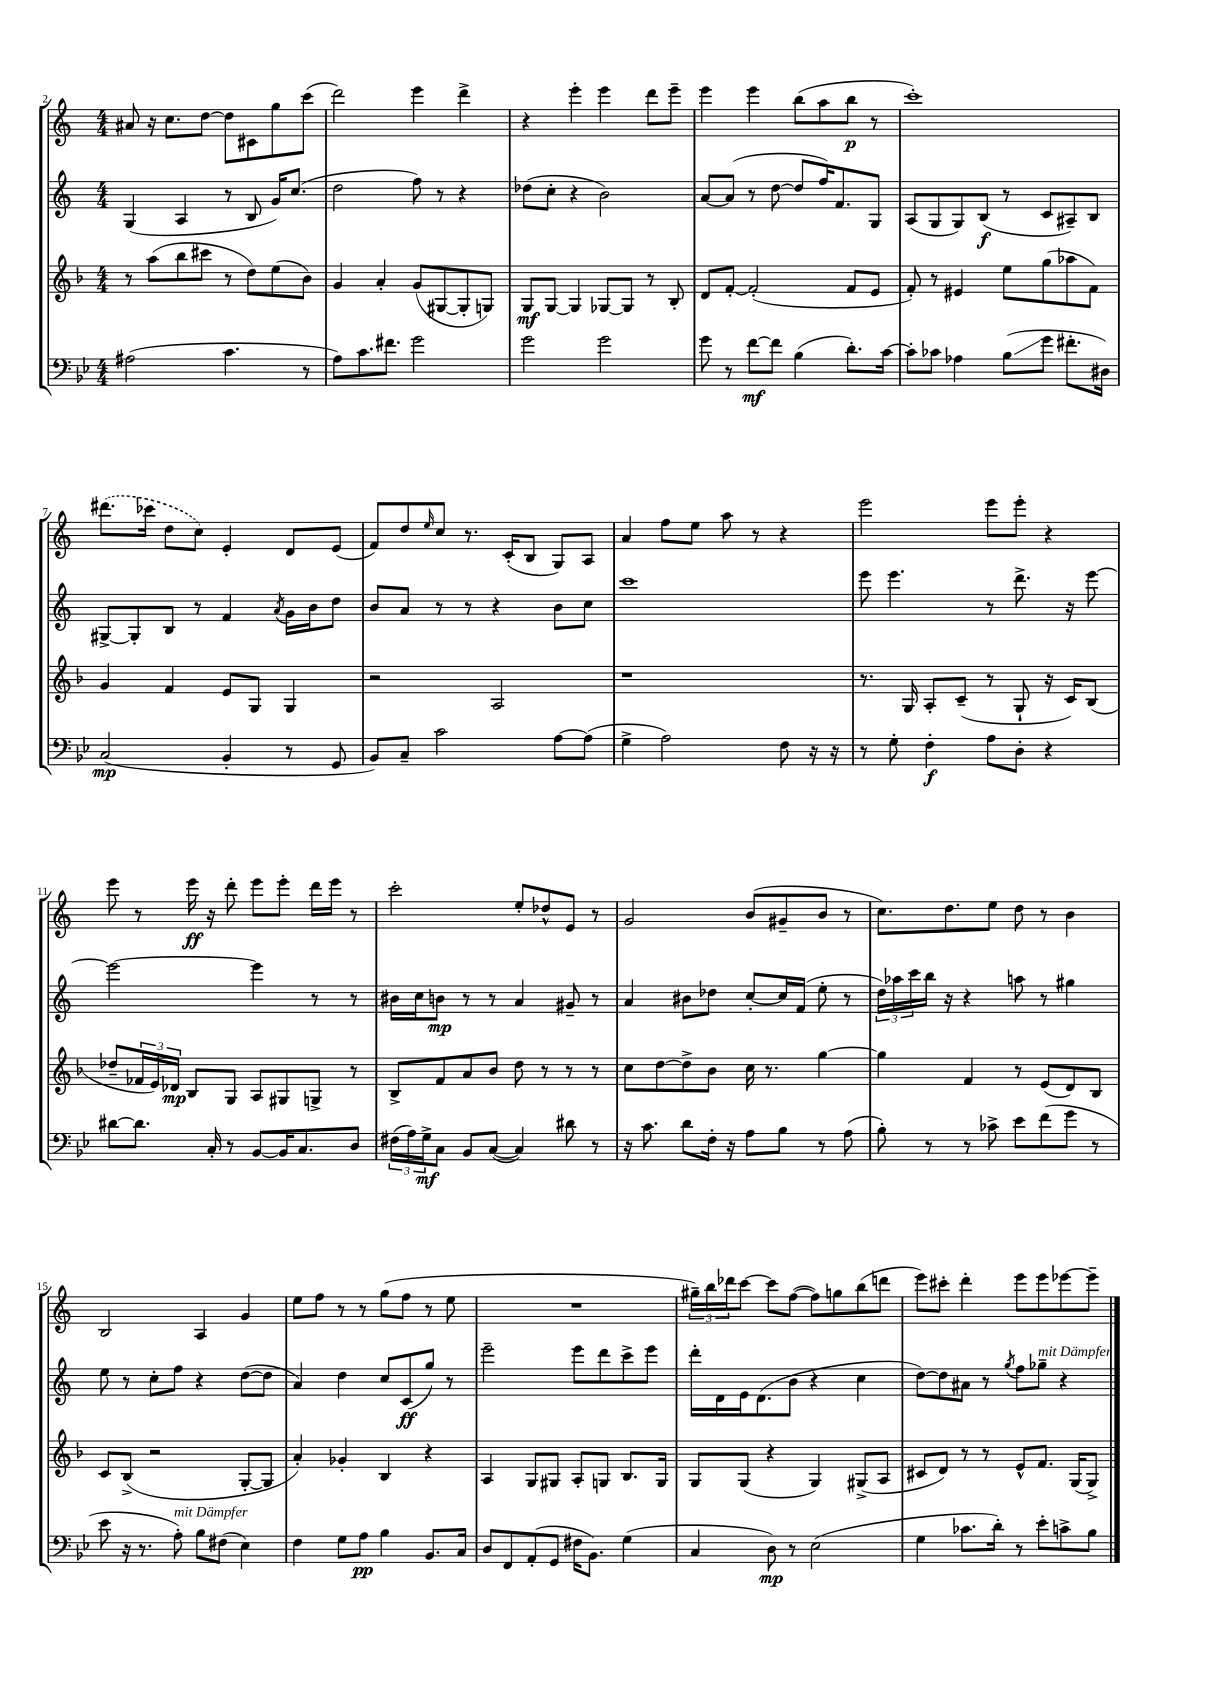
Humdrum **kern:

**kern	**kern	**kern	**kern
*staff4	*staff3	*staff2	*staff1
*clefF4	*clefG2	*clefG2	*clefG2
*k[b-e-]	*k[b-]	*k[]	*k[]
*M4/4	*M4/4	*M4/4	*M4/4
(2A#	8r	(4G	8a#
.	(8aa	.	16r
.	.	.	8.cc
.	8bb-	4A	.
.	8ccc#	.	[8dd
4.c	8r	8r	8dd]
.	8dd)	8B	8c#
.	(8ee	16g)	8gg
.	.	(8.cc	.
8r	8b-)	.	(8ccc
=	=	=	=
8A)	4g	2dd	2ddd)
8.c	.	.	.
.	4a'	.	.
8.f#	.	.	.
2g	(8g	8ff)	4eee
.	[8G#	8r	.
.	8G#']	4r	4ddd^
.	8G)	.	.
=	=	=	=
2g	8G	(8dd-	4r
.	[8G	8cc'	.
.	4G]	4r	4eee'
2g	[8G-	2b)	4eee
.	8G-]	.	.
.	8r	.	8ddd
.	8B-'	.	8eee~
=	=	=	=
8g	8d	[8a	4eee
8r	[8f'	(8a]	.
[8f	(2f']	8r	4eee
8f]	.	[8dd	.
(4B-	.	8dd]	(8bb
.	.	16ff)	8aa
.	.	8.f	.
8.d')	8f	.	8bb
.	8e	8G	8r
[16c	.	.	.
=	=	=	=
8c']	8f')	(8A	1ccc')
8c-	8r	8G	.
4A-	4e#	8G)	.
.	.	(8B	.
(8B-	8ee	8r	.
8g	(8gg	8c	.
8.f#'	8aa-	8A#~)	.
.	8f)	8B	.
16D#)	.	.	.
=	=	=	=
(2C	4g	[8G#^	(8.ddd#
.	.	8G#']	.
.	.	.	16ccc-
.	4f	8B	8dd
.	.	8r	8cc)
4BB-'	8e	4f	4e'
.	8G	.	.
.	.	8qa	.
8r	4G	16g	8d
.	.	16b	.
8GG	.	8dd	(8e
=	=	=	=
8BB-)	2r	8b	8f)
8C~	.	8a	8dd
.	.	.	16qqee
2c	.	8r	8cc
.	.	8r	8.r
.	2A	4r	.
.	.	.	(16c'
.	.	.	8B
[8A	.	8b	8G)
(8A]	.	8cc	8A
=	=	=	=
4G^	1r	1ccc	4a
2A)	.	.	8ff
.	.	.	8ee
.	.	.	8aa
.	.	.	8r
8F	.	.	4r
16r	.	.	.
16r	.	.	.
=	=	=	=
8r	8.r	8eee	2eee
8G'	.	4.eee	.
.	16G	.	.
4F'	8A'	.	.
.	(8c~	.	.
8A	8r	8r	8eee
8D'	8G`	8.ddd^	8eee'
4r	16r	.	4r
.	16c)	16r	.
.	(8B-	[8eee	.
=	=	=	=
[8d#	8dd-~	2eee_	8eee
8.d#]	24f-	.	8r
.	24e)	.	.
.	24d-	.	.
.	8B-	.	16eee
16C'	.	.	16r
8r	8G	.	8ddd'
[8BB-	8A	4eee]	8eee
16BB-]	8G#	.	8eee'
8.C	.	.	.
.	8G^	8r	16ddd
.	.	.	16eee
8D	8r	8r	8r
=	=	=	=
(24F#	8B-^	16b#	2ccc'
24A)	.	.	.
.	.	16cc	.
24G^	.	.	.
8C	8f	8b	.
8BB-	8a	8r	.
([8C	8b-	8r	.
4C])	8dd	4a	8ee'
.	8r	.	8dd-^^
8d#	8r	8g#~	8e
8r	8r	8r	8r
=	=	=	=
16r	8cc	4a	2g
8.c	.	.	.
.	[8dd	.	.
8d	8dd^]	8b#	.
16F'	8b-	8dd-	.
16r	.	.	.
8A	16cc	[8cc'	(8b
.	8.r	.	.
8B-	.	16cc]	8g#~
.	.	(16f	.
8r	[4gg	8ee'	8b
(8A	.	8r	8r
=	=	=	=
8B-')	4gg]	24dd)	8.cc)
.	.	24aa-	.
.	.	24ccc	.
8r	.	16bb	.
.	.	16r	8.dd
8r	4f	4r	.
8c-^	.	.	8ee
8e-	8r	8aa	8dd
(8f	(8e	8r	8r
8g	8d)	4gg#	4b
8r	8B-	.	.
=	=	=	=
8e-	8c	8ee	2B
16r	(8B-^	8r	.
8.r	.	.	.
.	2r	8cc'	.
8A')	.	8ff	.
8B-	.	4r	4A
(8F#	.	.	.
4E-)	[8G'	([8dd	4g
.	8G]	8dd]	.
=	=	=	=
4F	4a')	4a)	8ee
.	.	.	8ff
8G	4g-'	4dd	8r
8A	.	.	8r
4B-	4B-	8cc	(8gg
.	.	(8c	8ff
8.BB-	4r	8gg)	8r
.	.	8r	8ee
16C	.	.	.
=	=	=	=
8D	4A	2eee~	1r
8FF	.	.	.
(8AA'	8G	.	.
8GG	8G#	.	.
16F#	8A'	8eee	.
8.BB-)	.	.	.
.	8G	8ddd	.
(4G	8.B-	8ccc^	.
.	.	8eee	.
.	16G	.	.
=	=	=	=
4C	8G	16ddd'	24gg#~)
.	.	.	24bb
.	.	16d	.
.	.	.	24ddd-
.	(8G	16e	[8ccc
.	.	(8.d	.
8D)	4r	.	8ccc]
8r	.	8b	([8ff
(2E-	4G)	4r	8ff])
.	.	.	8gg
.	(8G#^	4cc	(8bb
.	8A	.	8ddd
=	=	=	=
4G	8c#	[8dd)	8eee)
.	8d)	8dd]	8ccc#'
8.c-	8r	8a#	4ddd'
.	8r	8r	.
16d')	.	.	.
.	.	8qgg	.
8r	8e^^	8ff	8eee
8e-'	8.f	8gg-~	8eee
8c^	.	4r	[8eee-
.	(16G	.	.
8B-	8G^)	.	8eee-~]
==	==	==	==
*-	*-	*-	*-
